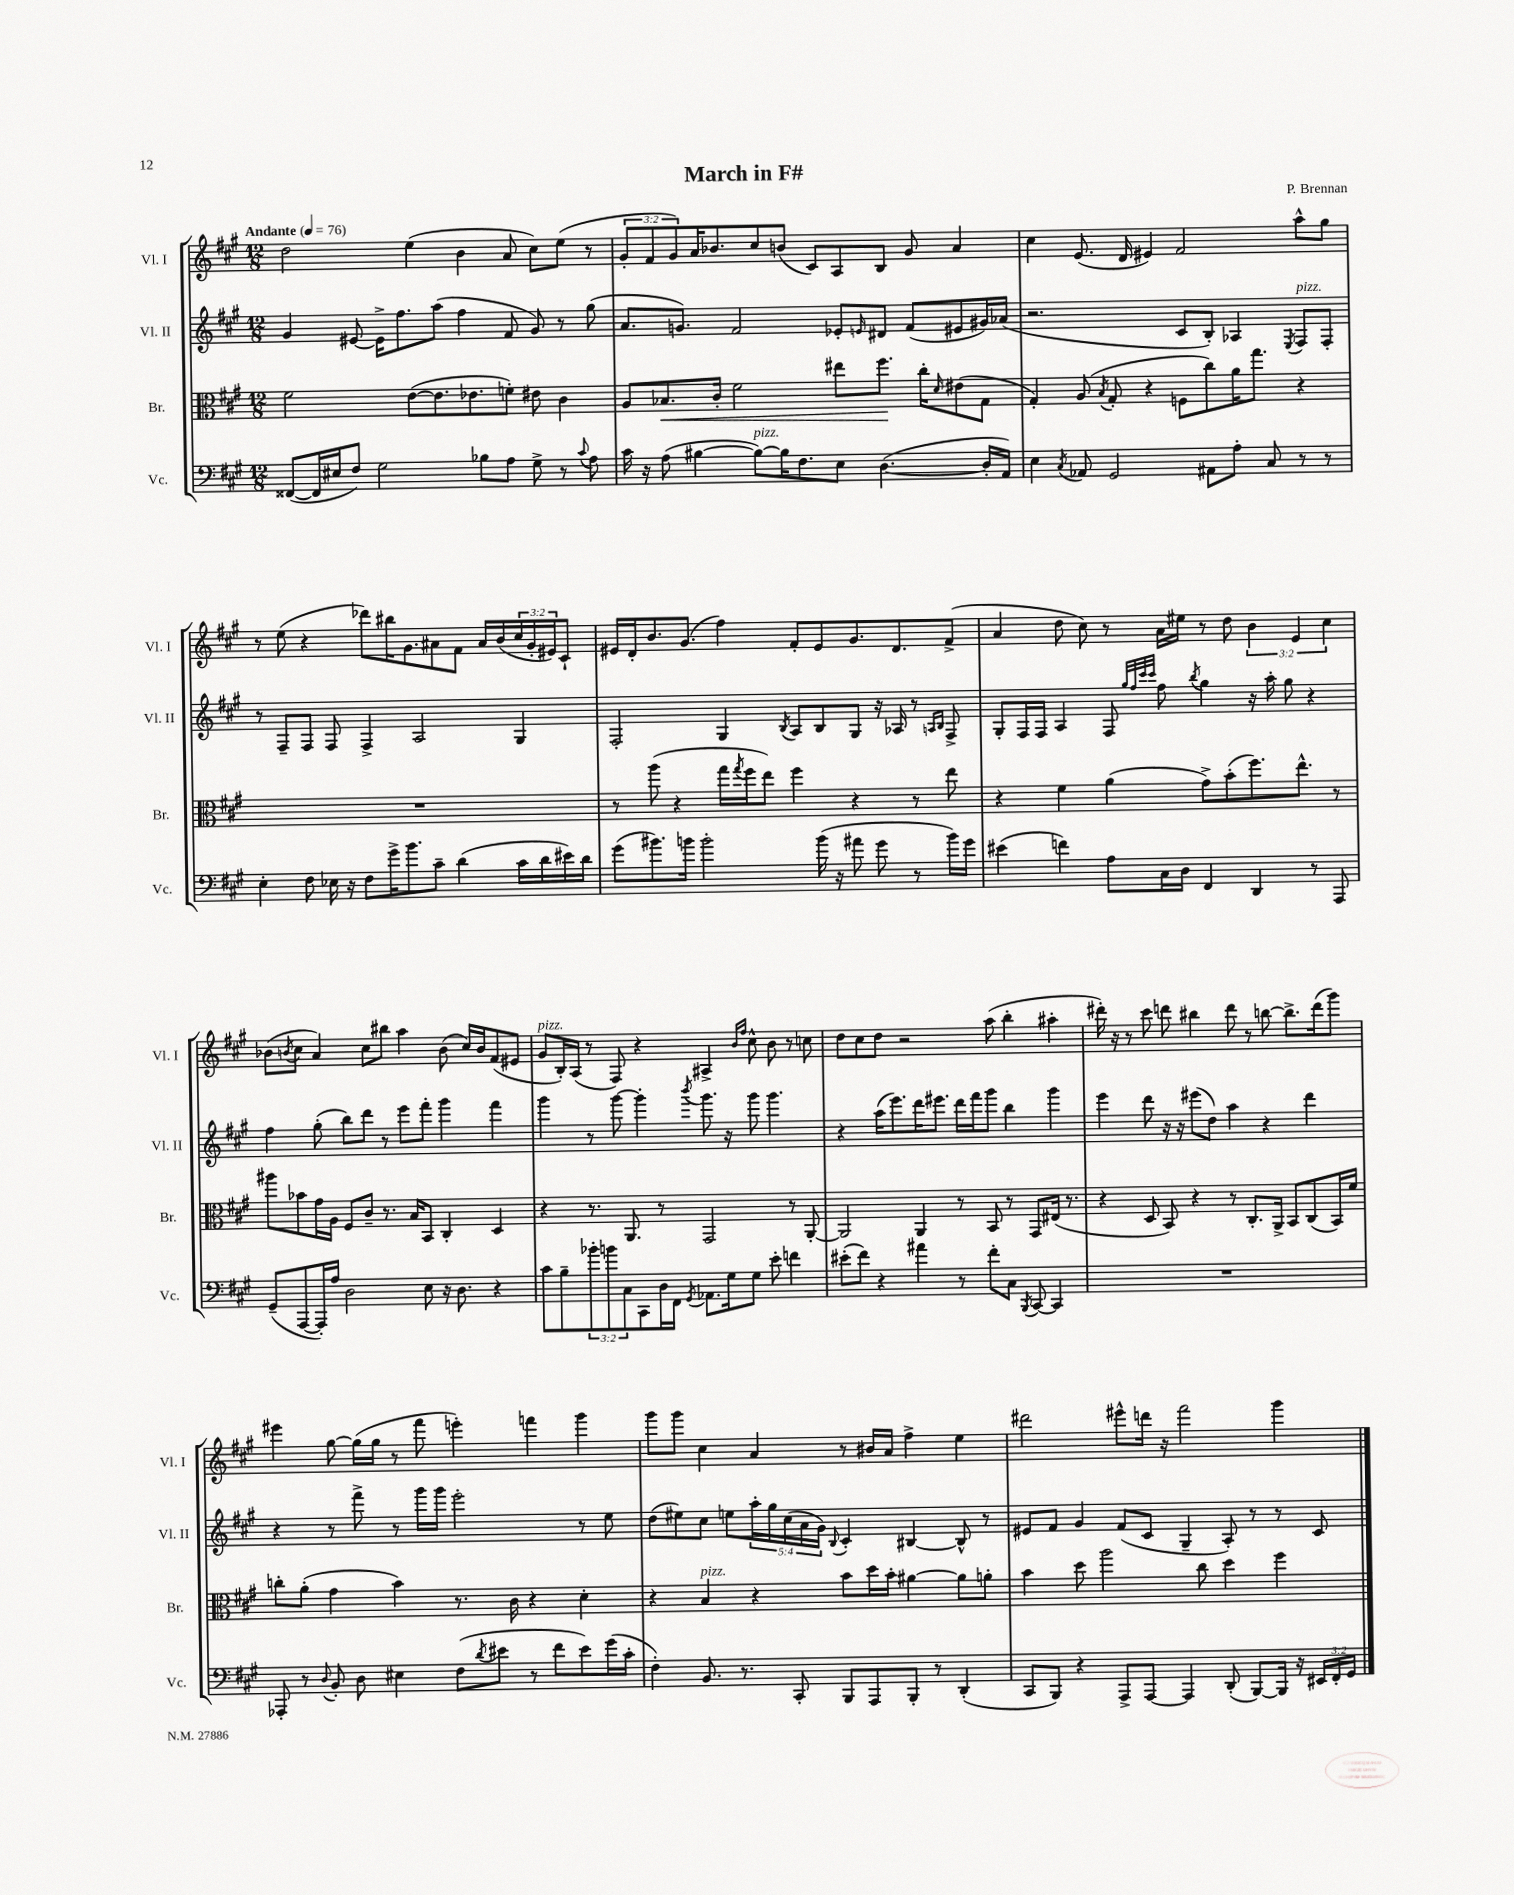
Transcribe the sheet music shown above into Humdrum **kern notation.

**kern	**kern	**kern	**kern
*staff4	*staff3	*staff2	*staff1
*clefF4	*clefC3	*clefG2	*clefG2
*k[f#c#g#]	*k[f#c#g#]	*k[f#c#g#]	*k[f#c#g#]
*M12/8	*M12/8	*M12/8	*M12/8
*MM76	*MM76	*MM76	*MM76
([8FF##	2f#	4g#	2dd
16FF##]	.	.	.
16E#	.	.	.
8F#)	.	[8e#	.
2G#	.	16e#^]	.
.	.	8.ff#	.
.	([8e	.	(4ee
.	8.e]	(8aa	.
.	.	4ff#	4b
.	8.e-	.	.
8B-	.	.	.
8A	8f')	8f#	8a
8G#^	8e#	8g#)	8cc#)
8r	4c#	8r	(8ee
8qqc#	.	.	.
8A	.	(8gg#	8r
=	=	=	=
16c#	8A	8.a	12g#'
16r	.	.	.
.	.	.	12f#
(8A	8.B-	.	.
.	.	.	12g#)
.	.	8.g)	.
[4B#	.	.	16a
.	16c#'	.	8.b-
.	2f#	2f#	.
8B#_)	.	.	8cc#
16B#]	.	.	(8b
8.F#	.	.	.
.	.	.	8c#)
8E	8ee#	8e-'	8A
.	.	16qqe	.
([4.D	8.ff#	8d#	8B
.	.	(8f#	8g#
.	16cc#'	.	.
.	16qqd	.	.
.	(8e#	8e#	4a
16D']	8G#	16g#)	.
16AA)	.	(16a-	.
=	=	=	=
4E	4G#')	2.r	4cc#
8qC#	.	.	.
8AA-	(8A	.	(8.e
.	8qB	.	.
2GG#	8G#'	.	.
.	.	.	16d
.	4r	.	4e#)
.	8F	8c#	2f#
8AA#	8cc#)	8B')	.
8A'	16a	4A-	.
.	8.gg#	.	.
8C#	.	.	.
.	.	8qE	.
8r	4r	8F#	8aa^^
8r	.	8F#'	8gg#
=	=	=	=
4E'	1.r	8r	8r
.	.	8F#~	(8ee
8F#	.	8F#	4r
16E-	.	8F#	.
16r	.	.	.
8F#	.	4F#^	8ddd-)
16g#^	.	.	16bb#
8.b	.	.	8.g#
.	.	2A	.
8c#~	.	.	8a#
(4d	.	.	8f#
.	.	.	16a#
.	.	.	(16b
16c#	.	4G#	24cc#
.	.	.	24g#'
16d	.	.	.
.	.	.	24e#)
16e#)	.	.	8c#`
16d	.	.	.
=	=	=	=
(8g#	8r	2F#'	16e#
.	.	.	16d'
8.b#)	(8aa	.	8.b
.	4r	.	.
16b	.	.	(8.g#
2b'	.	.	.
.	16gg#	4G#	4ff#)
.	8qgg#	.	.
.	16ff#	.	.
.	8ee)	.	.
.	.	8qB	.
.	4ff#	8A	8f#'
(16b	.	8B	8e#
16r	.	.	.
8a#	4r	8G#	8.g#
8g#	.	16r	.
.	.	16A-	8.d
8r	8r	8r	.
.	.	16qqA	.
.	.	16qqB	.
16b)	8ee	8F#^	(8f#^
16g#	.	.	.
=	=	=	=
(4e#	4r	8G#'	4a
.	.	16F#	.
.	.	16F#	.
4f)	4f#	4A	8dd
.	.	.	8cc#)
8A	(4a	8F#	8r
.	.	32qqgg#	.
.	.	32qqff#	.
.	.	32qqccc#	.
.	.	32qqccc#	.
16C#	.	8ff#	16a
16D	.	.	16ee#
.	.	8qbb	.
4FF#	8g#^)	4gg#	8r
.	(8b'	.	8dd
4DD	8.ff#)	16r	6b
.	.	16aa'	.
.	.	8gg#	.
.	.	.	6e
.	8.ee^^	.	.
8r	.	4r	.
.	.	.	6cc#
8AAA	8r	.	.
=	=	=	=
(8GG#~	8aa#	4ff#	(8b-
.	.	.	8qb
[8AAA	8b-	.	8cc#
16AAA'])	16g#	(8gg#'	4a)
16A	16A	.	.
2D	8F#	8bb)	.
.	8c#~	8ddd	8cc#
.	8.r	8r	8bb#
.	.	8eee	4aa
.	16B	.	.
8E	8BB	8fff#'	.
16r	4C#'	4ggg#	(8b
8.D	.	.	.
.	.	.	16cc#)
.	.	.	16b
4r	4D	4fff#	(8f#
.	.	.	8e#
=	=	=	=
8c#	4r	4ggg#	8g#
8B~	.	.	16B')
.	.	.	(16A
12b-'	8.r	8r	8r
12b	.	.	.
.	.	[8ggg#	8F#)
12C#	.	.	.
.	8.AA	.	.
8CC#	.	4ggg#']	4r
16D	8r	.	.
16FF#	.	.	.
8qGG#	.	8qbbb	.
8.AA-	2GG#	8.ggg#	4A#^
16G#	.	16r	.
.	.	.	16qqb
.	.	.	16qqff#
8G#	.	8ggg#	8cc#^^
8e'	.	4.ggg#	8b
4f	8r	.	8r
.	[8AA'	.	8cc
=	=	=	=
(8e#'	2AA]	4r	8dd
8f#)	.	.	8cc#
4r	.	(16aa	8dd
.	.	8.eee)	.
.	.	.	2r
4a#	4AA	16ddd	.
.	.	8.eee#	.
8r	8r	16ddd	.
.	.	16fff#	.
8f#'	8BB	8ggg#	(8aa
8C#	8r	4bb	4bb'
8qBBB	.	.	.
[8CC#	8GG#	.	.
4CC#]	(16E#	4ggg#	4aa#'
.	8.r	.	.
=	=	=	=
1.r	4r	4eee	16ddd#')
.	.	.	16r
.	.	.	8r
.	8D	8ddd	8ccc#
.	8BB)	16r	8ddd
.	.	16r	.
.	4r	(8eee#	4bb#
.	.	8dd)	.
.	8r	4aa	8ddd
.	8.C#'	.	8r
.	.	4r	[8bb
.	16AA^	.	.
.	8BB	.	8.bb^]
.	(8C#	4ddd	.
.	.	.	(16ddd
.	16BB)	.	8ggg#)
.	16f#	.	.
=	=	=	=
8AAA-'	8cc'	4r	4eee#
8r	(8a'	.	.
8qqD	.	.	.
8BB'	4g#	8r	[8gg#
8D	.	8fff#^	(16gg#]
.	.	.	16gg#
4E#	4b)	8r	8r
.	.	16ggg#	8fff#
.	.	16ggg#	.
(8F#	8.r	2eee'	4eee')
8qd	.	.	.
8e#	.	.	.
.	16c#	.	.
8r	4r	.	4fff
8f#	.	.	.
8e#)	4d'	8r	4ggg#
(16g#	.	8ee	.
16c#'	.	.	.
=	=	=	=
4F#')	4r	(8dd	8ggg#
.	.	8ee#)	8ggg#
8.BB	4B	8cc#	4cc#
.	.	8ee	.
8.r	.	.	.
.	4r	20aa'	4a
.	.	20gg#	.
.	.	(20cc#	.
8CC#'	.	.	.
.	.	20a	.
.	.	20g#)	.
.	.	8qqB	.
8BBB	8b	4c#'	8r
8AAA	16dd	.	16b#
.	16b'	.	16a
8BBB'	[4a#	[4B#	4ff#^
8r	.	.	.
(4DD'	8a#]	8B#^^]	4ee
.	8a'	8r	.
=	=	=	=
8CC#	4b	8e#	2ddd#
8BBB)	.	8f#	.
4r	8dd	4g#	.
.	2aa	.	.
8AAA^	.	(8f#	8eee#^^
[8AAA	.	8c#	16ddd
.	.	.	16r
4AAA]	.	4G#~	2fff#
.	8cc#	.	.
(8DD'	4dd	8A')	.
[8BBB)	.	8r	.
16BBB]	4ff#	8r	4ggg#
16r	.	.	.
24EE#	.	8c#	.
24FF#'	.	.	.
24GG#	.	.	.
==	==	==	==
*-	*-	*-	*-
